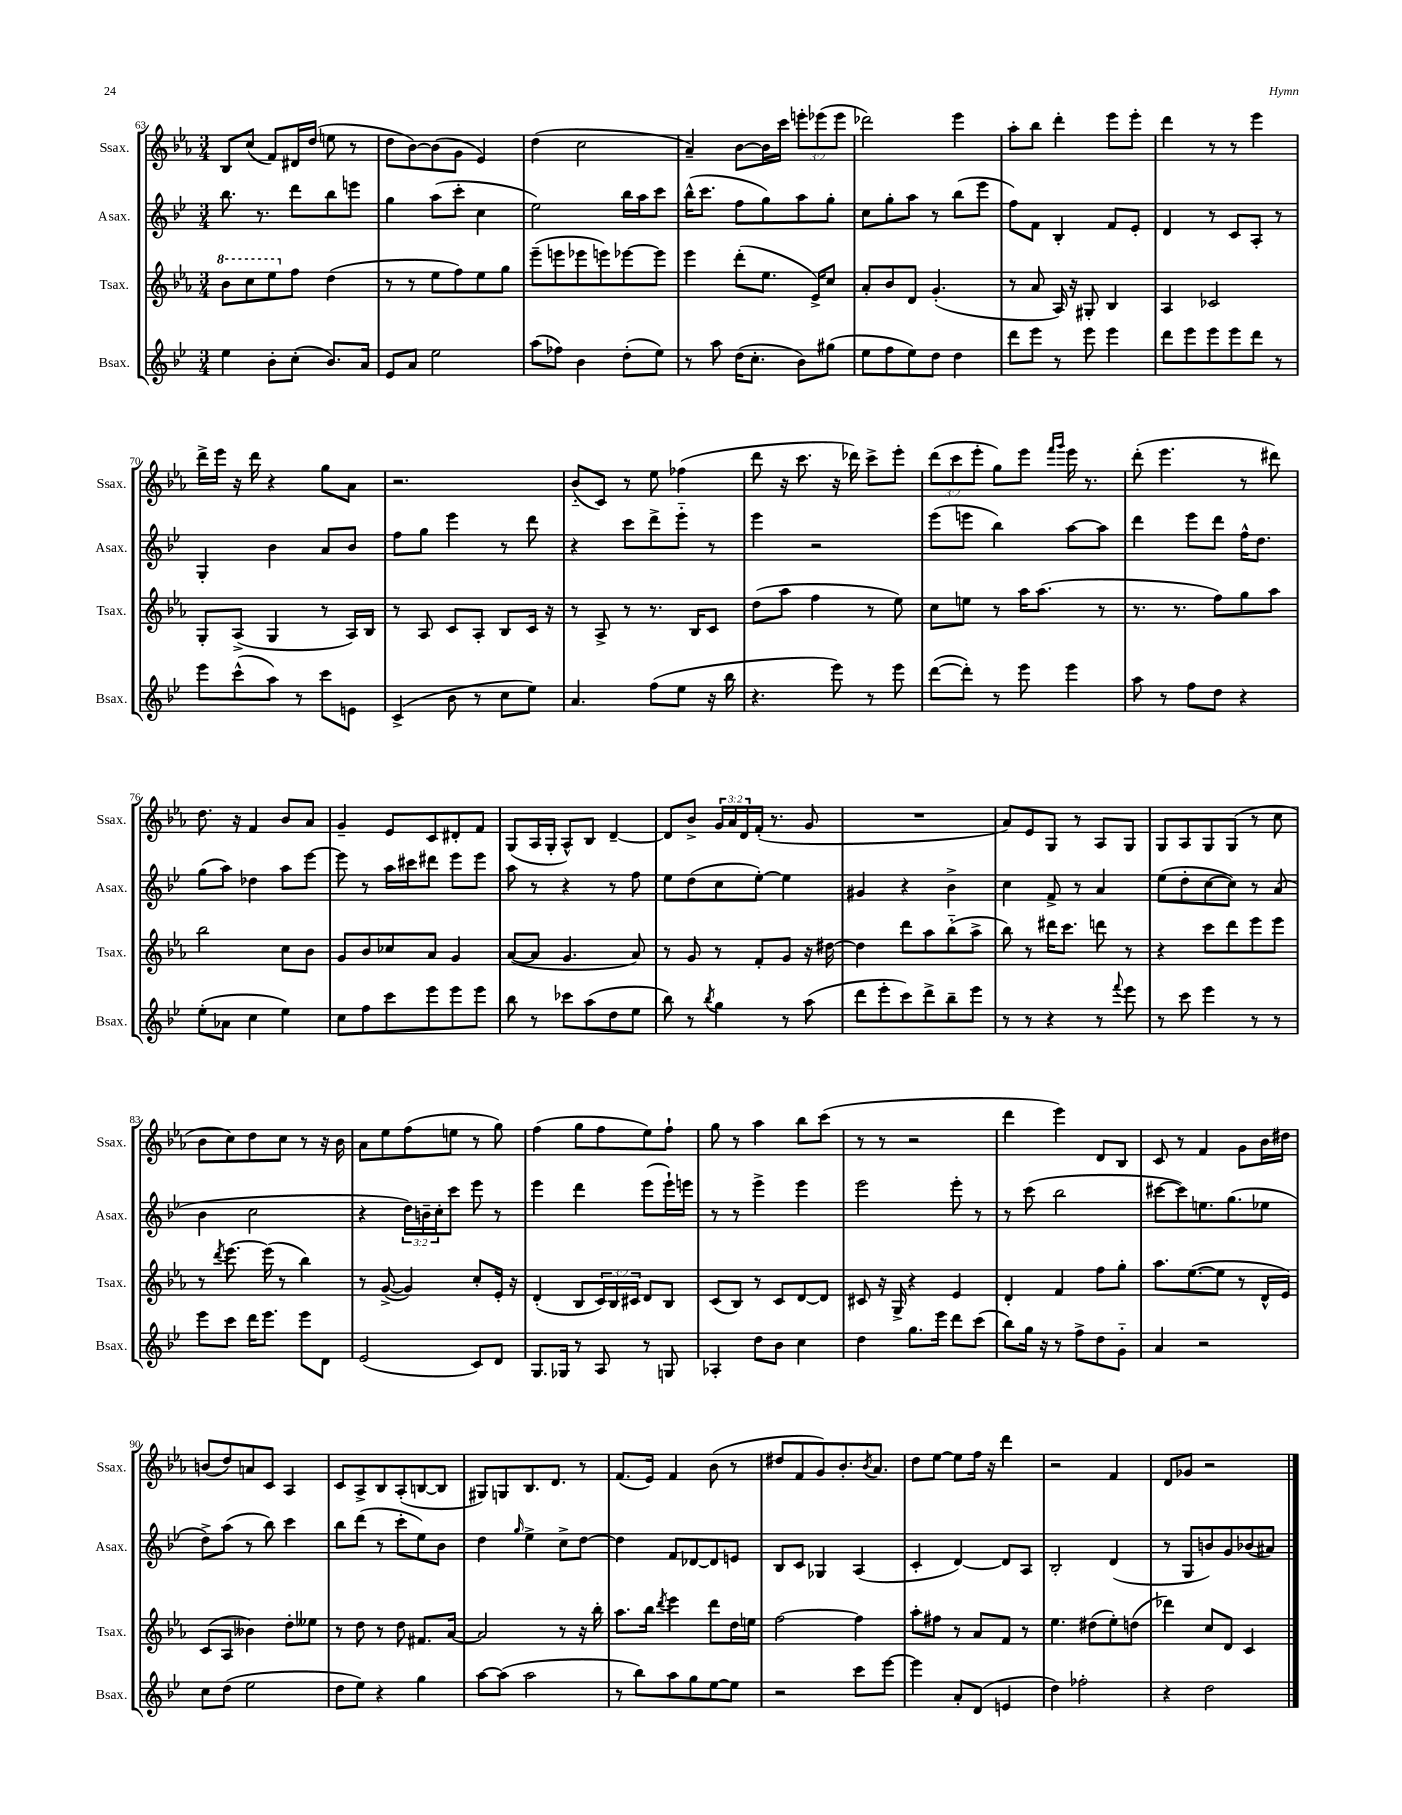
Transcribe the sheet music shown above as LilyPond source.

<<
\new StaffGroup <<
\new Staff = "s0" \with { instrumentName = "Ssax." shortInstrumentName = "Ssax." } {
    \clef treble \key ees \major \numericTimeSignature \time 3/4 \override Staff.TupletNumber.text = #tuplet-number::calc-fraction-text
    bes8 c''8( f'8) dis'16 d''16( e''8 r8 |
    d''8 bes'8~) bes'8( g'8 ees'4) |
    d''4( c''2 |
    aes'4--) bes'8~ bes'16 c'''16 \tuplet 3/2 { e'''8-. ees'''8( ees'''8 } |
    des'''2) ees'''4 |
    aes''8-. bes''8 d'''4-. ees'''8 ees'''8-. |
    d'''4 r8 r8 ees'''4 |
    d'''16-> ees'''16 r16 d'''16 r4 g''8 aes'8 |
    r2. |
    bes'8-_( c'8) r8 ees''8 fes''4( |
    d'''8 r16 c'''8. r16 des'''16) c'''8-> ees'''8-. |
    \tuplet 3/2 { d'''8( c'''8 ees'''8-. } g''8) ees'''8 \grace { f'''16 g'''16 } ees'''16 r8. |
    d'''8-.( ees'''4. r8 dis'''8) |
    d''8. r16 f'4 bes'8 aes'8 |
    g'4-- ees'8 c'8 dis'8-. f'8 |
    g8( aes16 g16-. aes8-^) bes8 d'4~-- |
    d'8 bes'8-> \tuplet 3/2 { g'16 aes'16 d'16 } f'16-.( r8. g'8 |
    R2. |
    aes'8) ees'8 g8 r8 aes8 g8 |
    g8 aes8 g8 g8( r8 c''8 |
    bes'8 c''8) d''8 c''8 r8 r16 bes'16 |
    aes'8 ees''8 f''8( e''8 r8 g''8) |
    f''4( g''8 f''8 ees''8) f''8-! |
    g''8 r8 aes''4 bes''8 c'''8( |
    r8 r8 r2 |
    d'''4 ees'''4) d'8 bes8 |
    c'8 r8 f'4 g'8 bes'16 dis''16 |
    b'8( d''8) a'8 c'8 aes4 |
    c'8 aes8-> bes8 aes8-.( b8~ b8 |
    gis8) g8 bes8. d'8. r8 |
    f'8.( ees'16) f'4 bes'8( r8 |
    dis''8 f'8 g'8) bes'8.-. \acciaccatura { bes'8 } aes'8. |
    d''8 ees''8~ ees''8 f''16 r16 d'''4 |
    r2 f'4 |
    d'8 ges'8 r2 \bar "|." |
}
\new Staff = "s1" \with { instrumentName = "Asax." shortInstrumentName = "Asax." } {
    \clef treble \key bes \major \numericTimeSignature \time 3/4 \override Staff.TupletNumber.text = #tuplet-number::calc-fraction-text
    bes''8. r8. d'''8 bes''8 e'''8 |
    g''4 a''8( c'''8-. c''4 |
    ees''2) bes''16 a''16 c'''8 |
    bes''16-^( c'''8. f''8 g''8) a''8 g''8-. |
    c''8 g''8-. a''8 r8 bes''8( ees'''8 |
    f''8) f'8 bes4-. f'8 ees'8-. |
    d'4 r8 c'8 a8-. r8 |
    g4-. bes'4 a'8 bes'8 |
    f''8 g''8 ees'''4 r8 d'''8 |
    r4 c'''8 d'''8-> ees'''8-_ r8 |
    ees'''4 r2 |
    ees'''8( e'''8 bes''4) a''8~ a''8 |
    d'''4 ees'''8 d'''8 f''16-^ d''8. |
    g''8( a''8) des''4 a''8 ees'''8~ |
    ees'''8 r8 a''16 cis'''16 dis'''8 ees'''8 ees'''8 |
    a''8 r8 r4 r8 f''8 |
    ees''8 d''8( c''8 ees''8~-.) ees''4 |
    gis'4 r4 bes'4-> |
    c''4 f'8-> r8 a'4 |
    ees''8( d''8-. c''8~ c''8) r8 a'8( |
    bes'4 c''2 |
    r4 \tuplet 3/2 { d''16) b'16-- c''16-. } c'''8 ees'''8 r8 |
    ees'''4 d'''4 ees'''8( ees'''16-!) e'''16 |
    r8 r8 ees'''4-> ees'''4 |
    ees'''2 ees'''8-. r8 |
    r8 c'''8( bes''2 |
    cis'''8~ cis'''8) e''8. g''8.( ees''8 |
    d''8->) a''8( r8 bes''8) c'''4 |
    bes''8 d'''8( r8 c'''8-. ees''8) bes'8 |
    d''4 \grace { g''16 } ees''4-> c''8-> d''8~ |
    d''4 f'8 des'8~ des'8 e'8 |
    bes8 c'8 ges4 a4( |
    c'4-. d'4~) d'8 a8 |
    bes2-. d'4( |
    r8 g8 b'8) g'8 bes'8( ais'8) \bar "|." |
}
\new Staff = "s2" \with { instrumentName = "Tsax." shortInstrumentName = "Tsax." } {
    \clef treble \key ees \major \numericTimeSignature \time 3/4 \override Staff.TupletNumber.text = #tuplet-number::calc-fraction-text
    \ottava #1 bes''8 c'''8 ees'''8 \ottava #0 f''8 d''4( |
    r8 r8 ees''8 f''8) ees''8 g''8 |
    ees'''8--( e'''8 ees'''8 e'''8) ees'''8~ ees'''8 |
    ees'''4 d'''8-.( ees''8. ees'16->) c''8 |
    aes'8-. bes'8 d'8 g'4.-.( |
    r8 aes'8 aes16) r16 gis8-. bes4 |
    aes4 ces'2 |
    g8-. aes8->( g4 r8 aes16) bes16 |
    r8 aes8 c'8 aes8-. bes8 c'16 r16 |
    r8 aes8-> r8 r8. bes16 c'8 |
    d''8( aes''8 f''4 r8 ees''8) |
    c''8 e''8 r8 aes''16 aes''8.( r8 |
    r8. r8. f''8) g''8 aes''8 |
    bes''2 c''8 bes'8 |
    g'8 bes'8 ces''8 aes'8 g'4 |
    aes'8~( aes'8 g'4. aes'8) |
    r8 g'8 r8 f'8-. g'8 r16 dis''16~ |
    dis''4 d'''8 aes''8 bes''8-_( aes''8-> |
    bes''8) r8 dis'''16 c'''8. d'''8 r8 |
    r4 c'''8 d'''8 ees'''8 ees'''8 |
    r8 \acciaccatura { d'''8 } ees'''8.~ ees'''16( r8 bes''4) |
    r8 g'8~->( g'4) c''8-. ees'16-. r16 |
    d'4-.( bes8 \tuplet 3/2 { c'16) bes16 cis'16 } d'8 bes8 |
    c'8( bes8) r8 c'8 d'8~ d'8 |
    cis'8 r16 g16-> r4 ees'4 |
    d'4-. f'4 f''8 g''8-. |
    aes''8. ees''8.~( ees''8 r8 d'16-^ ees'16) |
    c'8( aes8 beses'4) d''8-. eeses''8 |
    r8 d''8 r8 d''8 fis'8. aes'16~ |
    aes'2 r8 r16 bes''16-. |
    aes''8. bes''16 \acciaccatura { d'''8 } ees'''4 d'''8 d''16 e''16 |
    f''2~ f''4 |
    aes''8-. fis''8 r8 aes'8 f'8 r8 |
    ees''4. dis''8( ees''8-.) d''8( |
    des'''4) c''8 d'8 c'4 \bar "|." |
}
\new Staff = "s3" \with { instrumentName = "Bsax." shortInstrumentName = "Bsax." } {
    \clef treble \key bes \major \numericTimeSignature \time 3/4
    ees''4 bes'8-. c''8-.( bes'8.) a'16 |
    ees'8 a'8 ees''2 |
    a''8( fes''8) bes'4 d''8-.( ees''8) |
    r8 a''8 d''16( c''8.-. bes'8) gis''8( |
    ees''8 f''8 ees''8) d''8 d''4 |
    d'''8 ees'''8 r8 ees'''8 ees'''4 |
    d'''8 ees'''8 ees'''8 ees'''8 d'''8 r8 |
    ees'''8 c'''8-^( a''8) r8 c'''8 e'8 |
    c'4->( bes'8 r8 c''8 ees''8) |
    a'4. f''8( ees''8 r16 bes''16 |
    r4. ees'''8) r8 ees'''8 |
    d'''8~( d'''8-.) r8 ees'''8 ees'''4 |
    a''8 r8 f''8 d''8 r4 |
    ees''8-.( aes'8 c''4 ees''4) |
    c''8 f''8 c'''8 ees'''8 ees'''8 ees'''8 |
    bes''8 r8 ces'''8 a''8( d''8 ees''8 |
    bes''8) r8 \acciaccatura { bes''8 } g''4 r8 a''8( |
    d'''8 ees'''8-. c'''8) d'''8-> bes''8-- ees'''8 |
    r8 r8 r4 r8 \appoggiatura { f'''8 } ees'''8 |
    r8 c'''8 ees'''4 r8 r8 |
    ees'''8 c'''8 d'''16 ees'''8. ees'''8 d'8 |
    ees'2( c'8) d'8 |
    g8. ges16 r8 a8 r8 g8 |
    aes4-. d''8 bes'8 c''4 |
    d''4 g''8. ees'''16 d'''8 c'''8( |
    bes''8) g''16 r16 r8 f''8-> d''8 g'8-_ |
    a'4 r2 |
    c''8 d''8( ees''2 |
    d''8 ees''8) r4 g''4 |
    a''8~ a''8( a''2 |
    r8 bes''8) a''8 g''8 ees''8~ ees''8 |
    r2 c'''8 ees'''8~ |
    ees'''4 a'8-. d'8( e'4 |
    d''4) fes''2-. |
    r4 d''2 \bar "|." |
}
>>
>>
\layout { \context { \Score currentBarNumber = #63 } }
